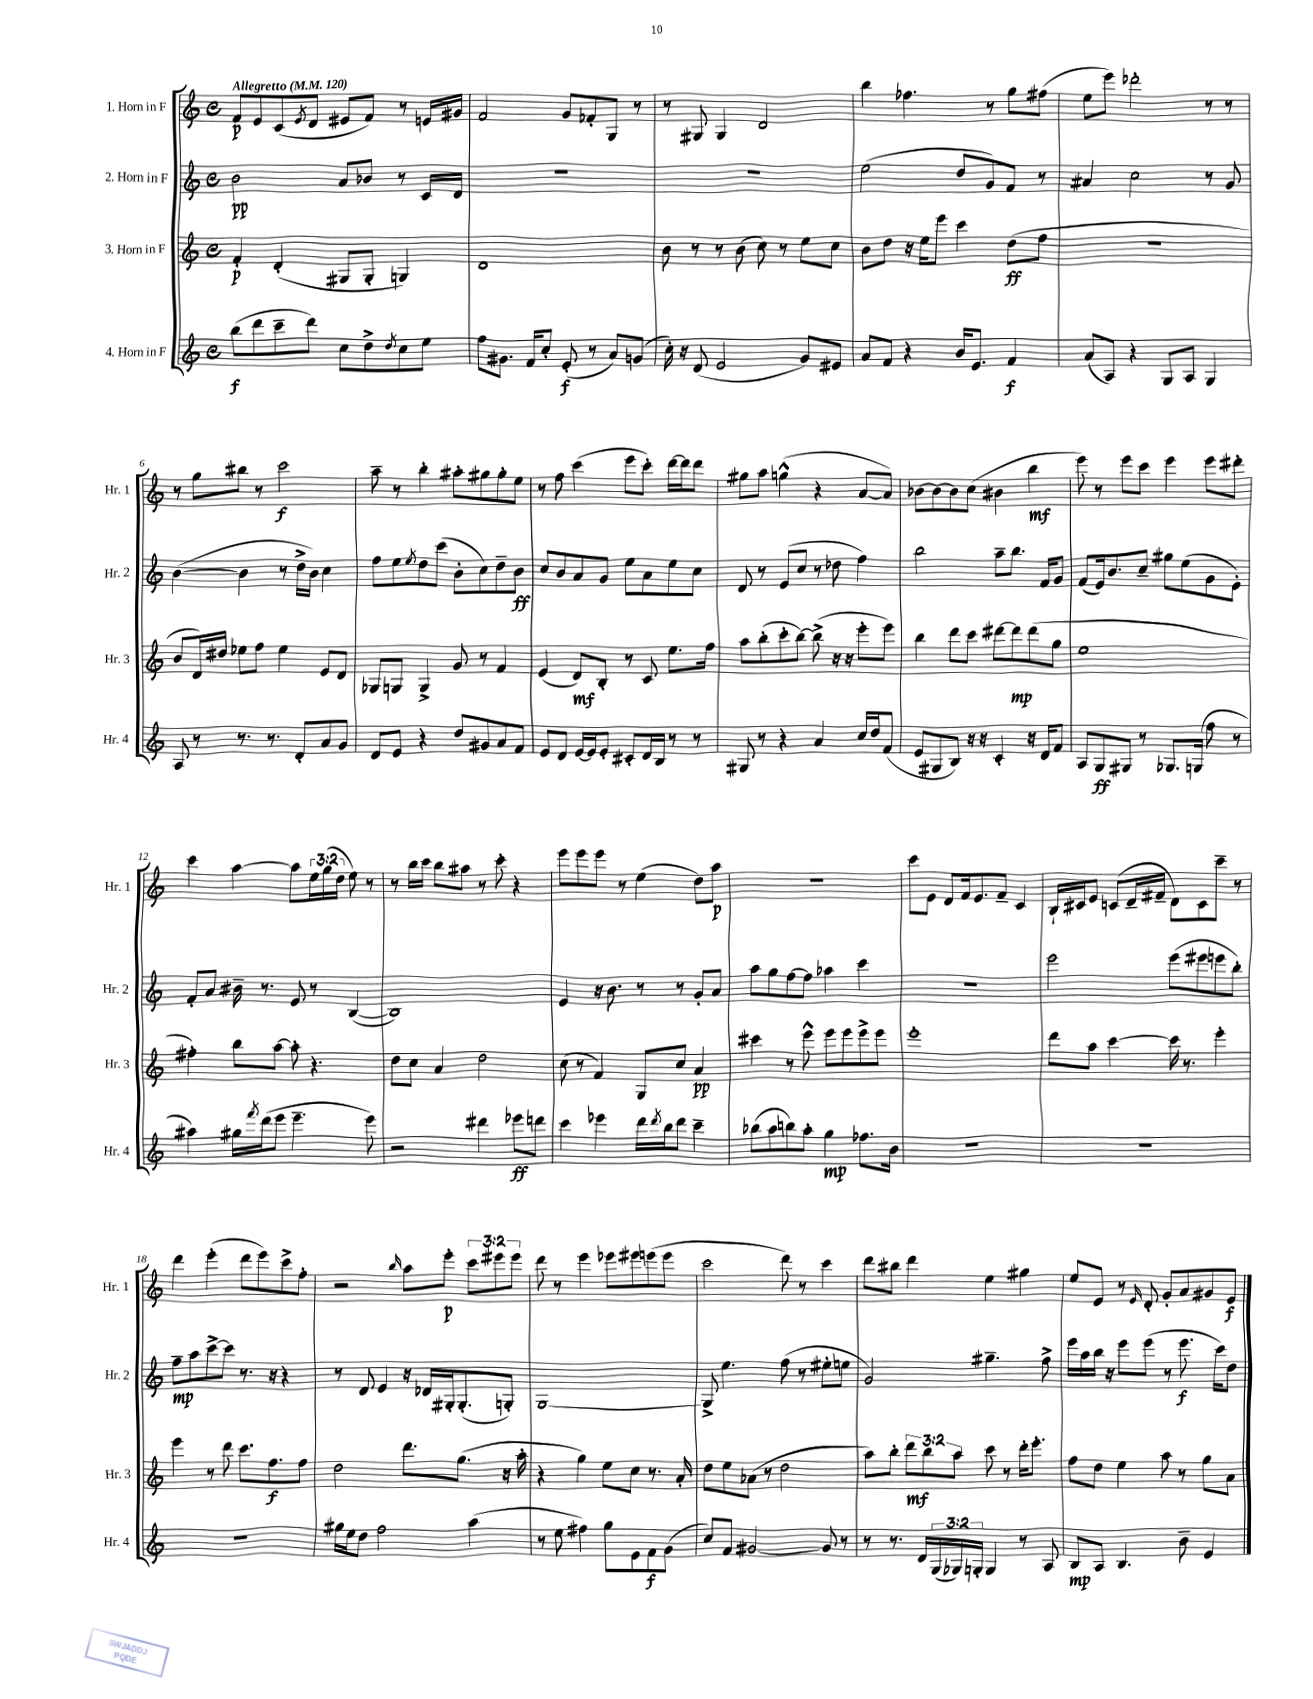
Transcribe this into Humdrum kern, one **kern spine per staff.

**kern	**kern	**kern	**kern
*staff4	*staff3	*staff2	*staff1
*clefG2	*clefG2	*clefG2	*clefG2
*k[]	*k[]	*k[]	*k[]
*M4/4	*M4/4	*M4/4	*M4/4
*met(c)	*met(c)	*met(c)	*met(c)
*MM120	*MM120	*MM120	*MM120
(8bb	4f'	2b	8f
8ddd	.	.	8e
8ccc~	(4d'	.	(8c
.	.	.	8qe
8ddd)	.	.	8d
8cc	8G#	8a	8e#
8dd^	8G#'	8b-	8f)
8qdd	.	.	.
8cc	4G)	8r	8r
8ee	.	16c	16e
.	.	16d	16g#
=	=	=	=
8ff	1d	1r	2f
8.g#	.	.	.
16f	.	.	.
8cc'	.	.	.
(8e'	.	.	8g
8r	.	.	8f-'
8a)	.	.	8G
(8g	.	.	8r
=	=	=	=
16cc')	8b	1r	8r
16r	.	.	.
(8d	8r	.	8G#
2e	8r	.	4G#
.	(8b	.	.
.	8cc)	.	2d
.	8r	.	.
8g)	8ee	.	.
8e#	8cc	.	.
=	=	=	=
8a	8b	(2ee	4bb
8f	8dd	.	.
4r	16r	.	4.ff-
.	16ee	.	.
.	8eee	.	.
16b	4ccc	8dd	.
8.e	.	.	.
.	.	8g)	8r
4f	(8dd	8f	8gg
.	8ff	8r	(8ff#
=	=	=	=
(8a	1r	4a#	8ee
8A)	.	.	8eee)
4r	.	2cc	2ddd-'
8G	.	.	.
8A	.	.	.
4G	.	8r	8r
.	.	8g	8r
=	=	=	=
8A	8b	([4b	8r
8r	16d)	.	8gg
.	16dd#	.	.
8.r	8ee-	4b]	8bb#
.	8ff	.	8r
8.r	.	.	.
.	4ee-	8r	2ccc
8d'	.	16dd^	.
.	.	16b)	.
8a	8e	4cc	.
8g	8d	.	.
=	=	=	=
8d	8G-	8ff	8aa~
8e	8G	8ee	8r
.	.	8qee	.
4r	4G^	8dd	4bb'
.	.	(8ccc	.
8dd	8g	8b'	8aa#'
8g#	8r	8cc)	8gg#
8a	4f	8dd~	8gg#'
8f	.	8b	8ee
=	=	=	=
8e	(4e	8cc	8r
8d	.	8b	8ff
[16e	8d)	8a	(4ccc
16e]	.	.	.
8e'	8B'	8g	.
8c#'	8r	8ee	8eee
16d	8c	8a	8ccc')
16B	.	.	.
8r	8.ee	8ee	[16ddd
.	.	.	16ddd]
8r	.	8cc	8ddd
.	16ff	.	.
=	=	=	=
8G#	8aa	8d	8gg#
8r	(8bb'	8r	8aa
4r	8ccc'	(8e	(4gg^^
.	[8bb)	8cc	.
4a	(8bb^]	8r	4r
.	16r	8dd-	.
.	16r	.	.
16cc	8eee'	4ff)	[8a
16dd	.	.	.
(8f	8eee)	.	8a])
=	=	=	=
8e	4bb	2bb	[8b-
8G#	.	.	8b-_
8B)	8ddd	.	8b-]
16r	8ccc	.	(8cc
16r	.	.	.
4c'	[8ddd#	8aa~	4b#
.	8ddd#]	8.bb	.
16r	(8ddd#	.	4bb
16d	.	16f	.
8f	8gg	8g	.
=	=	=	=
8A	1ee	(8f	8eee)
8G	.	16e)	8r
.	.	8.b	.
8G#	.	.	8eee
8r	.	8cc~	8ccc
8.G-	.	8gg#	4eee
.	.	(8ee	.
(16G	.	.	.
8ff	.	8g	8eee
8r	.	8e')	8ddd#'
=	=	=	=
4aa#)	4ff#')	8f'	4ccc
.	.	8a	.
16gg#	8bb	16b#~	[4aa
8qfff	.	.	.
(16ddd	.	8.r	.
8eee	[8aa	.	.
4.eee~	8aa']	8e	8aa]
.	4.r	8r	24ee
.	.	.	(24gg
.	.	.	24dd
.	.	([4B	8ee)
8eee)	.	.	8r
=	=	=	=
2r	8dd	1B])	8r
.	8cc	.	16bb
.	.	.	16ccc
.	4a	.	8bb
.	.	.	8aa#
4ddd#	2dd	.	8r
.	.	.	8ccc'
8eee-	.	.	4r
8ddd	.	.	.
=	=	=	=
4ccc	(8cc	4e	8eee
.	8r	.	8eee
4eee-	4f)	16r	8eee
.	.	8.b	.
.	.	.	8r
16ddd	8G	8r	(4ee
8qddd	.	.	.
16bb	.	.	.
8ddd	8cc	8r	.
4ccc~	4a	8g'	8dd)
.	.	8a	8aa
=	=	=	=
(8bb-	4ccc#	8aa	1r
8aa	.	8gg	.
8bb)	8r	[8ff	.
8aa'	8eee^^	8ff]	.
4gg	8eee	4aa-	.
.	8eee	.	.
8.ff-	8eee^	4ccc	.
.	8eee	.	.
16b	.	.	.
=	=	=	=
1r	1eee'	1r	8ccc
.	.	.	8e
.	.	.	8d
.	.	.	16f
.	.	.	8.e
.	.	.	8f~
.	.	.	4c
=	=	=	=
1r	8ddd	2eee	16B`
.	.	.	16c#
.	8aa	.	8e
.	[4ccc	.	(8c
.	.	.	16d~
.	.	.	16f#~
.	16ccc]	(8eee	8d)
.	8.r	.	.
.	.	8eee#	8c
.	4eee'	8eee	8ccc~
.	.	8bb')	8r
=	=	=	=
1r	4eee	8ff~	4ddd
.	.	8aa	.
.	8r	[8ccc^	(4eee'
.	8ddd	8ccc]	.
.	8.ccc	8.r	8ddd
.	.	.	8eee)
.	8.ff	16r	.
.	.	4r	8ccc^
.	8ff	.	8ff'
=	=	=	=
16gg#	2dd	8r	2r
16ee	.	.	.
8dd	.	8d	.
2ff	.	4e	.
.	.	.	16qqbb
.	8.ddd	16r	8aa
.	.	16d-	.
.	.	16G#'	8eee'
.	(8.gg	(8.G#'	.
(4aa	.	.	12ccc
.	.	.	12eee#
.	16r	8G')	.
.	.	.	12eee#
.	16aa'	.	.
=	=	=	=
8r	4r	[1G	8ddd
8ee	.	.	8r
4ff#)	4gg)	.	4eee
8gg	8ee	.	8eee-
8e	8cc	.	8eee#
8f	8.r	.	(8eee
(8g	.	.	8eee
.	16a'	.	.
=	=	=	=
8cc)	8dd	8G^]	2ccc
8f	8ee	4.ee	.
[2g#	(8a-	.	.
.	8r	.	.
.	2dd	(8ff	8ddd)
.	.	8r	8r
8g#]	.	8ee#'	4ccc
8r	.	8ee	.
=	=	=	=
8r	8aa)	2g)	8ddd
8.r	8bb'	.	8bb#
.	12ddd	.	4ddd
16d	.	.	.
.	12bb	.	.
(24G	.	.	.
24G-)	12aa	.	.
24G'	.	.	.
4G	8ccc	4.gg#~	4ee
.	8r	.	.
8r	16ddd'	.	4gg#
.	8.eee'	.	.
8A	.	8ff^	.
=	=	=	=
8B	8ff	16eee	8ee
.	.	16aa	.
8A	8dd	16bb	8e
.	.	16r	.
4.B	4ee	8eee	8r
.	.	.	16qqe
.	.	(8eee	8d'
.	8aa	8r	8g'
8b~	8r	8.eee	8a
4e	8gg	.	8g#
.	.	16ccc)	.
.	8a	8dd	8e
==	==	==	==
*-	*-	*-	*-
